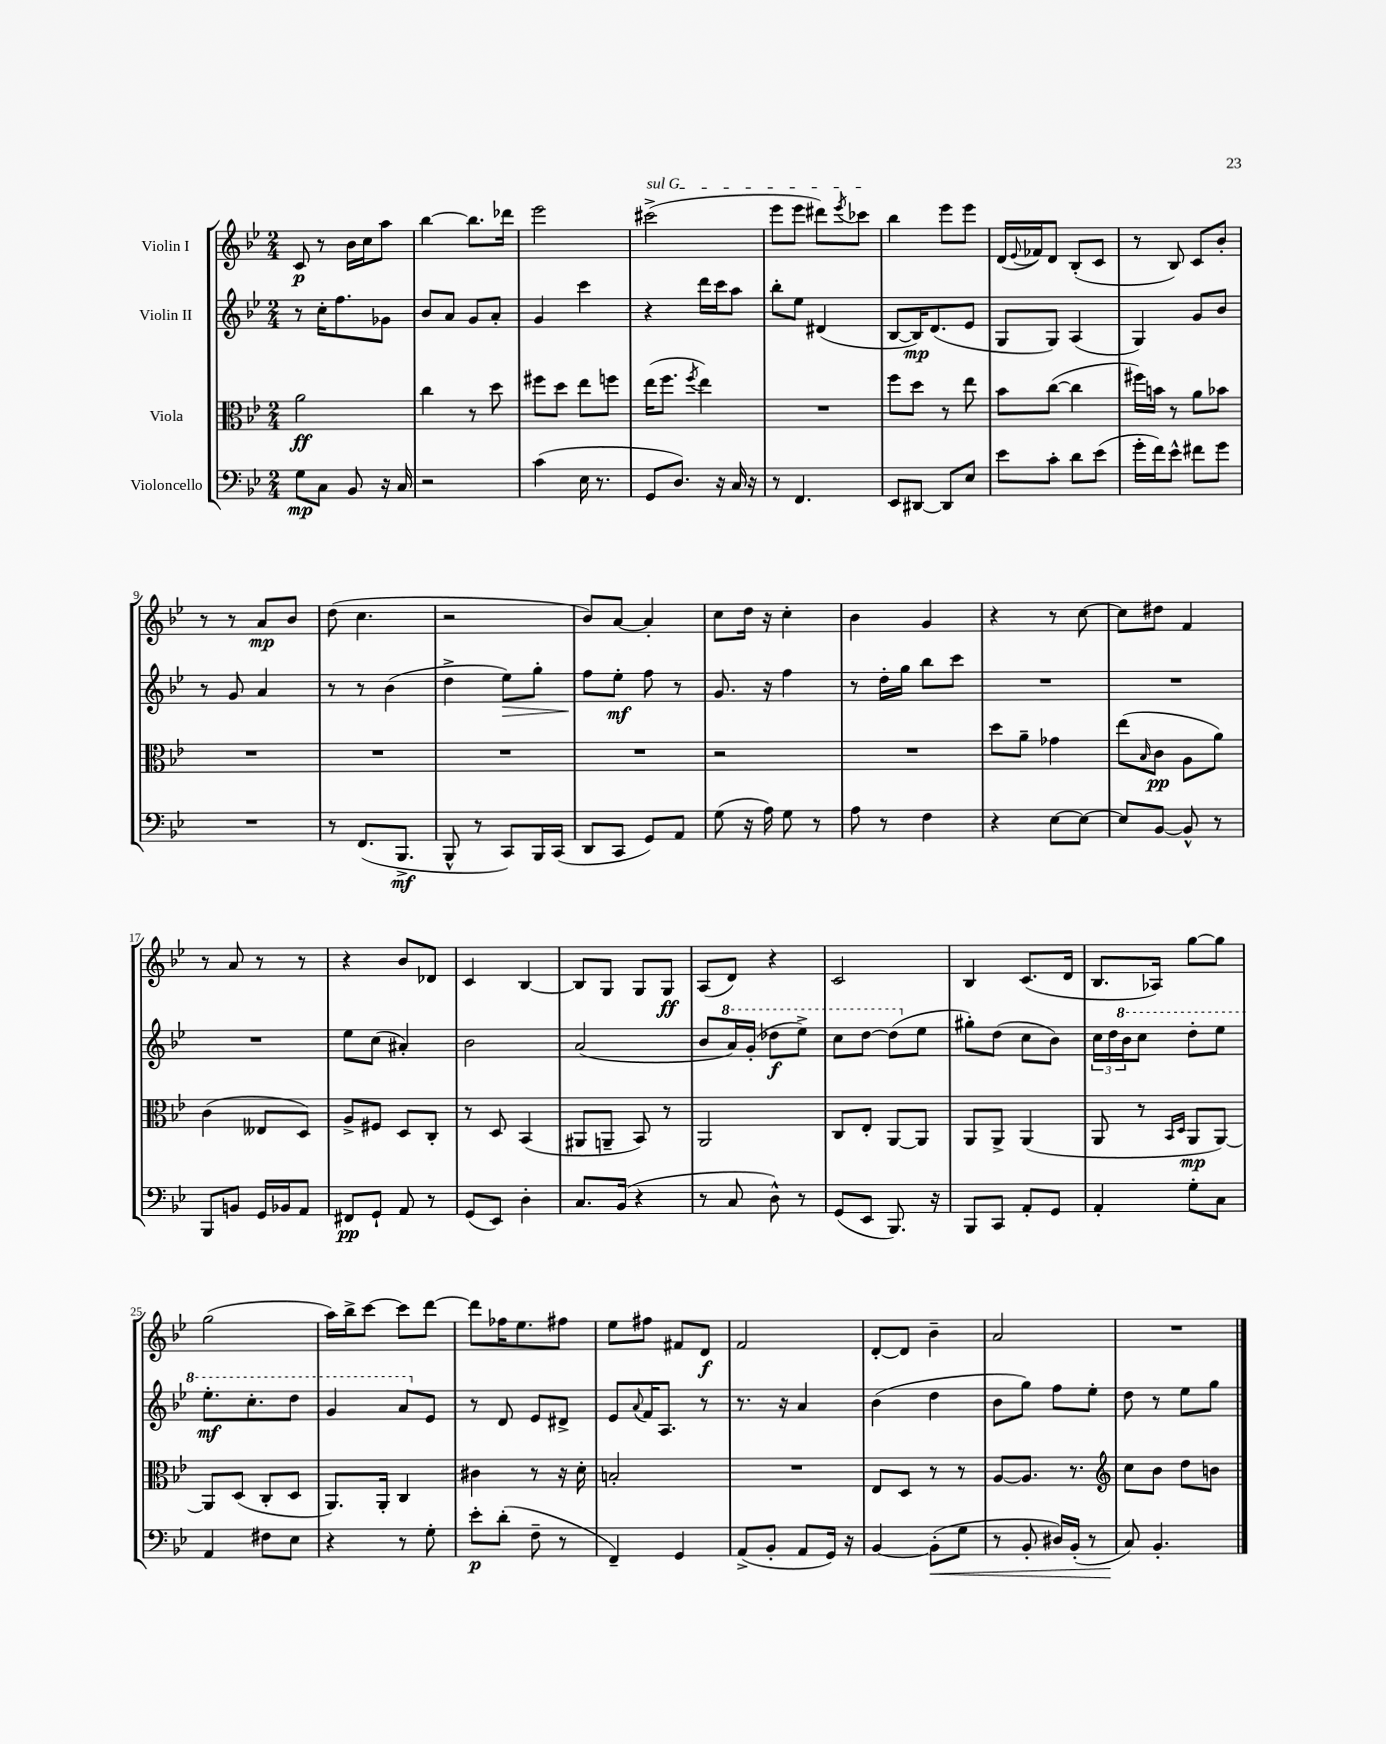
<<
\new StaffGroup <<
\new Staff = "s0" \with { instrumentName = "Violin I" } {
    \clef treble \key bes \major \numericTimeSignature \time 2/4
    c'8\p r8 bes'16 c''16 a''8 |
    bes''4~ bes''8. des'''16 |
    ees'''2 |
    \once \override TextSpanner.bound-details.left.text = \markup { \italic "sul G" } cis'''2->\startTextSpan( |
    ees'''8 ees'''8 dis'''8) \acciaccatura { ees'''8 } ces'''8\stopTextSpan |
    bes''4 ees'''8 ees'''8 |
    d'16( \appoggiatura { ees'8 } fes'16) d'8 bes8-.( c'8 |
    r8 bes8) c'8 bes'8-. |
    r8 r8 a'8\mp bes'8 |
    d''8( c''4. |
    r2 |
    bes'8) a'8~ a'4-. |
    c''8 d''16 r16 c''4-. |
    bes'4 g'4 |
    r4 r8 c''8~ |
    c''8 dis''8 f'4 |
    r8 a'8 r8 r8 |
    r4 bes'8 des'8 |
    c'4 bes4~ |
    bes8 g8 g8 g8\ff |
    a8( d'8) r4 |
    c'2 |
    bes4 c'8.( d'16 |
    bes8. aes16) g''8~ g''8 |
    g''2( |
    a''16) bes''16-> c'''8~ c'''8 d'''8~ |
    d'''8 fes''16 ees''8. fis''8 |
    ees''8 fis''8 fis'8 d'8\f |
    f'2 |
    d'8~-. d'8 bes'4-- |
    a'2 |
    R2 \bar "|." |
}
\new Staff = "s1" \with { instrumentName = "Violin II" } {
    \clef treble \key bes \major \numericTimeSignature \time 2/4
    r8 c''16-. f''8. ges'8 |
    bes'8 a'8 g'8 a'8-. |
    g'4 c'''4 |
    r4 d'''16 c'''16 a''8 |
    bes''8-. ees''8 dis'4( |
    bes8~ bes16\mp) d'8.( ees'8 |
    g8 g8) a4( |
    g4) g'8 bes'8 |
    r8 g'8 a'4 |
    r8 r8 bes'4( |
    d''4-> ees''8\>) g''8-. |
    f''8\! ees''8-.\mf f''8 r8 |
    g'8. r16 f''4 |
    r8 d''16-. g''16 bes''8 c'''8 |
    R2 |
    R2 |
    R2 |
    ees''8 c''8( ais'4-.) |
    bes'2 |
    a'2( |
    bes'8 \ottava #1 a''16) g''16-.( des'''8\f ees'''8->) |
    c'''8 d'''8~ d'''8( \ottava #0 ees''8 |
    gis''8-.) d''8( c''8 bes'8) |
    \tuplet 3/2 { c''16 d''16 \ottava #1 bes''16 } c'''8 d'''8-. ees'''8 |
    ees'''8.-.\mf c'''8.-. d'''8 |
    g''4 a''8 \ottava #0 ees'8 |
    r8 d'8 ees'8 dis'8-> |
    ees'8 \appoggiatura { a'8 } f'16 a8. r8 |
    r8. r16 a'4 |
    bes'4( d''4 |
    bes'8 g''8) f''8 ees''8-. |
    d''8 r8 ees''8 g''8 \bar "|." |
}
\new Staff = "s2" \with { instrumentName = "Viola" } {
    \clef alto \key bes \major \numericTimeSignature \time 2/4
    a'2\ff |
    c''4 r8 d''8 |
    fis''8 d''8 ees''8 f''8 |
    ees''16( f''8. \acciaccatura { f''8 } ees''4) |
    R2 |
    f''8 d''8 r8 ees''8 |
    bes'8 c''8~( c''4 |
    fis''16) b'16 r8 a'8 bes'8 |
    R2 |
    R2 |
    R2 |
    R2 |
    r2 |
    R2 |
    d''8 a'8-- ges'4 |
    ees''8( \grace { bes16 } c'8\pp a8 a'8) |
    c'4( eeses8 d8) |
    a8-> fis8 d8 c8-. |
    r8 d8 bes,4( |
    ais,8 a,8-- bes,8) r8 |
    a,2 |
    c8 ees8-. a,8~ a,8 |
    a,8 a,8-> a,4( |
    a,8 r8 \grace { bes,16 d16 } a,8\mp a,8~) |
    a,8 d8( c8-. d8 |
    a,8.) a,16-. c4 |
    cis'4 r8 r16 d'16-. |
    b2-. |
    R2 |
    ees8 d8 r8 r8 |
    a8~ a8. r8. |
    \clef treble c''8 bes'8 d''8 b'8 \bar "|." |
}
\new Staff = "s3" \with { instrumentName = "Violoncello" } {
    \clef bass \key bes \major \numericTimeSignature \time 2/4
    g8\mp c8 bes,8 r16 c16 |
    r2 |
    c'4( ees16 r8. |
    g,8 d8.) r16 c16 r16 |
    r8 f,4. |
    ees,8 dis,8~ dis,8 ees8 |
    ees'8 c'8-. d'8 ees'8( |
    g'16-. f'16) ees'8-^ fis'8 g'8 |
    R2 |
    r8 f,8.( bes,,8.->\mf |
    bes,,8-^ r8 c,8) bes,,16 c,16( |
    d,8 c,8 g,8) a,8 |
    g8( r16 a16) g8 r8 |
    a8 r8 f4 |
    r4 ees8~ ees8~ |
    ees8 bes,8~ bes,8-^ r8 |
    bes,,8 b,8 g,16 bes,16 a,8 |
    fis,8\pp g,8-! a,8 r8 |
    g,8( ees,8) d4-. |
    c8. bes,16( r4 |
    r8 c8 d8-^) r8 |
    g,8( ees,8 bes,,8.) r16 |
    bes,,8 c,8 a,8-. g,8 |
    a,4-. g8-. c8 |
    a,4 fis8 ees8 |
    r4 r8 g8-. |
    ees'8-.\p d'8-.( f8-- r8 |
    f,4--) g,4 |
    a,8->( bes,8-. a,8 g,16) r16 |
    bes,4~ bes,8-.\<( g8 |
    r8 bes,8-. dis16) bes,16-.( r8 |
    c8\!) bes,4.-. \bar "|." |
}
>>
>>
